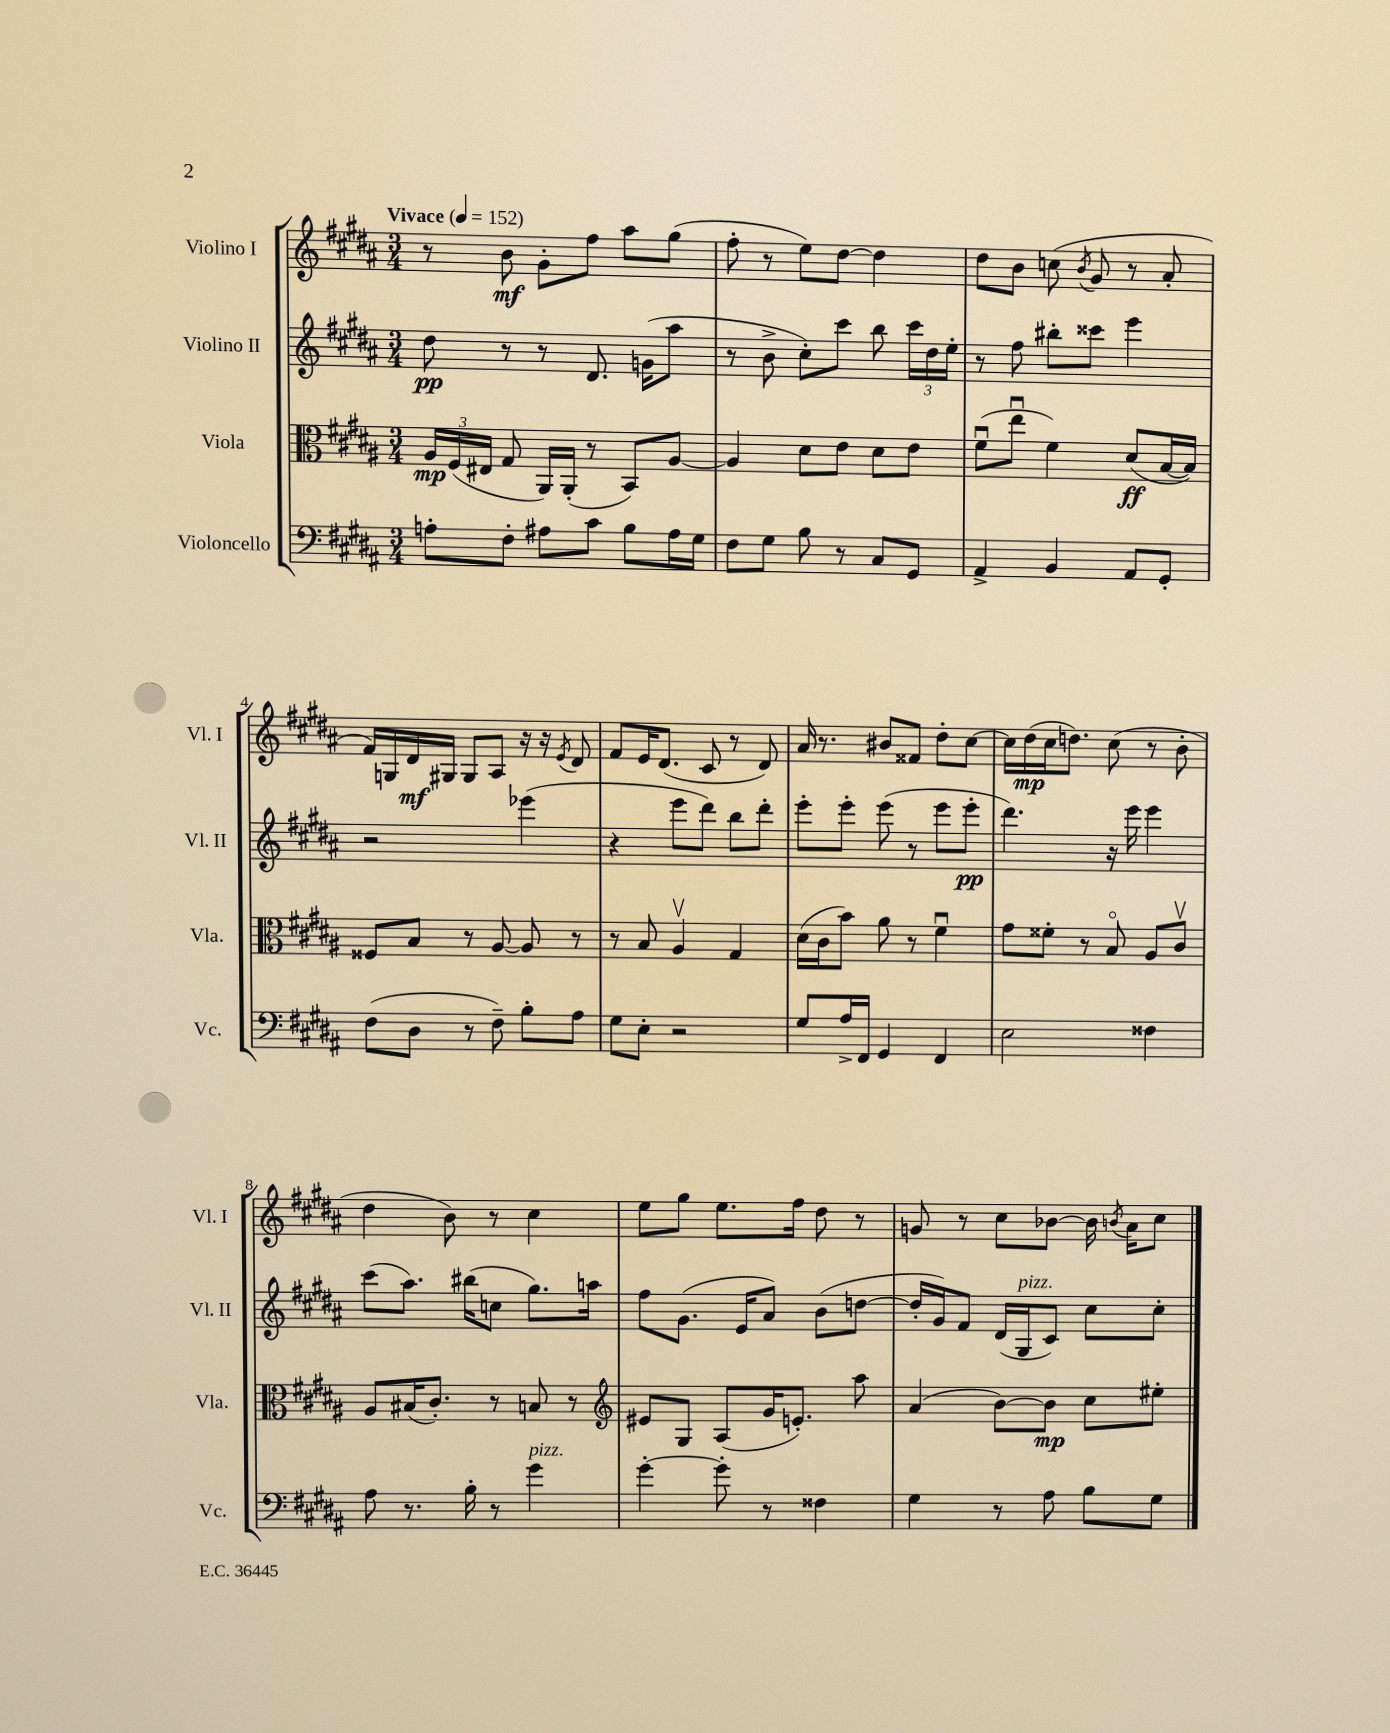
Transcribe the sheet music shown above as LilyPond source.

<<
\new StaffGroup <<
\new Staff = "s0" \with { instrumentName = "Violino I" shortInstrumentName = "Vl. I" } {
    \clef treble \key b \major \numericTimeSignature \time 3/4 \tempo "Vivace" 4 = 152
    \autoBeamOff r8 b'8\mf gis'8[-. fis''8] ais''8[ gis''8]( |
    fis''8-. r8 e''8[) dis''8]~ dis''4 |
    dis''8[ b'8] c''8( \acciaccatura { b'8 } gis'8 r8 ais'8-. |
    fis'16[) g16 dis'16\mf gis16] gis8[ ais8] r16 r16 \acciaccatura { e'8 } dis'8 |
    fis'8[ e'16 dis'8.]( cis'8 r8 dis'8) |
    ais'16 r8. bis'8[ fisis'8] dis''8[-. cis''8]~ |
    cis''16[ dis''16\mp( cis''16 d''8.]) cis''8( r8 b'8-. |
    dis''4 b'8) r8 cis''4 |
    e''8[ gis''8] e''8.[ fis''16] dis''8 r8 |
    g'8 r8 cis''8[ bes'8]~ bes'16 \acciaccatura { b'8 } ais'16[ cis''8] \bar "|." |
}
\new Staff = "s1" \with { instrumentName = "Violino II" shortInstrumentName = "Vl. II" } {
    \clef treble \key b \major \numericTimeSignature \time 3/4
    \autoBeamOff dis''8\pp r8 r8 dis'8. g'16[( ais''8] |
    r8 b'8-> cis''8[-.) cis'''8] b''8 \tuplet 3/2 { cis'''16[ dis''16 e''16]-. } |
    r8 fis''8 bis''8[-. cisis'''8] e'''4 |
    r2 ees'''4( |
    r4 e'''8[ dis'''8]) b''8[ dis'''8]-. |
    e'''8[-. e'''8]-. e'''8( r8 e'''8[ e'''8]-.\pp |
    dis'''4.) r16 e'''16 e'''4 |
    cis'''8[( ais''8.]) bis''16[( c''8] gis''8.[) a''16] |
    fis''8[ gis'8.]( e'16[ ais'8]) b'8[( d''8]~ |
    d''16[-. gis'16) fis'8] dis'16[( gis16^\markup { \italic "pizz." } cis'8]) cis''8[ cis''8]-. \bar "|." |
}
\new Staff = "s2" \with { instrumentName = "Viola" shortInstrumentName = "Vla." } {
    \clef alto \key b \major \numericTimeSignature \time 3/4
    \autoBeamOff \tuplet 3/2 { ais16[\mp fis16( eis16] } gis8 ais,16[) ais,16]-.( r8 b,8[) ais8]~ |
    ais4 dis'8[ e'8] dis'8[ e'8] |
    fis'8[\downbow( e''8]\downbow fis'4) dis'8[\ff( b16~ b16]) |
    fisis8[ b8] r8 ais8~ ais8 r8 |
    r8 b8 ais4\upbow gis4 |
    dis'16[( cis'16 b'8]) ais'8 r8 fis'4\downbow |
    gis'8[ fisis'8]-. r8 b8\flageolet ais8[ cis'8]\upbow |
    ais8[ bis16( cis'8.]-.) r8 b8 r8 |
    \clef treble eis'8[ gis8] ais8[( gis'16 e'8.]-.) ais''8 |
    ais'4( b'8[~) b'8]\mp cis''8[ eis''8]-. \bar "|." |
}
\new Staff = "s3" \with { instrumentName = "Violoncello" shortInstrumentName = "Vc." } {
    \clef bass \key b \major \numericTimeSignature \time 3/4
    \autoBeamOff a8[-. fis8]-. ais8[ cis'8] b8[ ais16 gis16] |
    fis8[ gis8] b8 r8 cis8[ gis,8] |
    ais,4-> b,4 ais,8[ gis,8]-. |
    fis8[( dis8] r8 fis8--) b8[-. ais8] |
    gis8[ e8]-. r2 |
    gis8[ ais16-> fis,16] gis,4 fis,4 |
    e2 fisis4 |
    ais8 r8. b16-. r8 gis'4^\markup { \italic "pizz." } |
    gis'4~-. gis'8-. r8 fisis4 |
    gis4 r8 ais8 b8[ gis8] \bar "|." |
}
>>
>>
